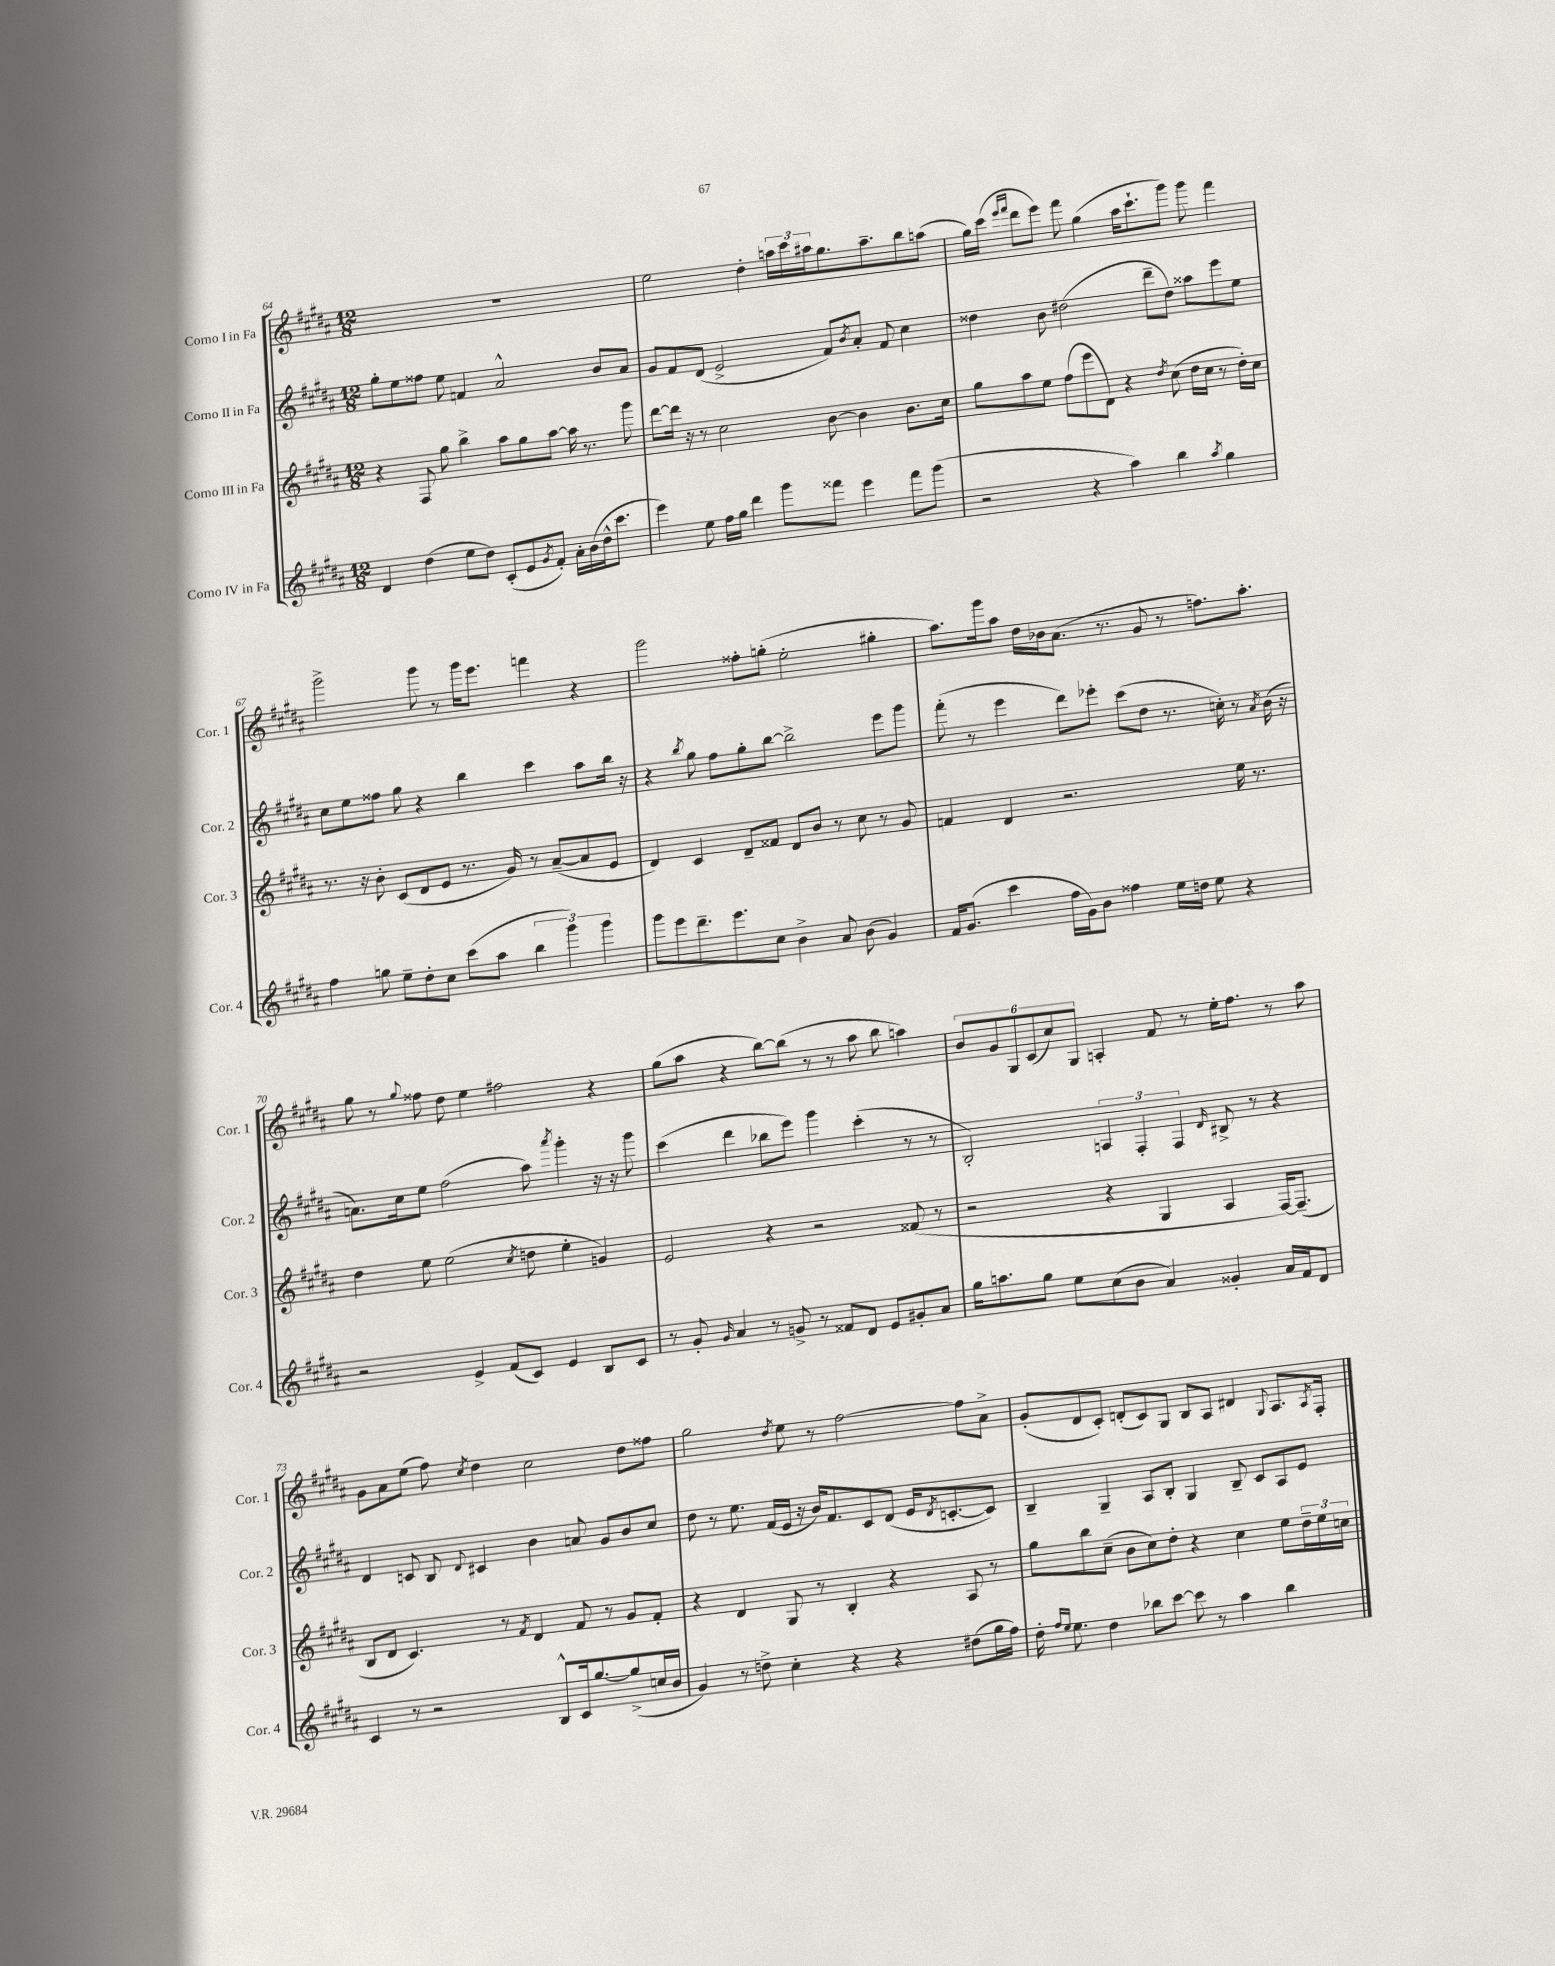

**kern	**kern	**kern	**kern
*staff4	*staff3	*staff2	*staff1
*clefG2	*clefG2	*clefG2	*clefG2
*k[f#c#g#d#a#]	*k[f#c#g#d#a#]	*k[f#c#g#d#a#]	*k[f#c#g#d#a#]
*M12/8	*M12/8	*M12/8	*M12/8
4d#	4r	8gg#'	1.r
.	.	8ee	.
(4dd#	8F#	8ff##	.
.	8gg#	8ee	.
8ee	4bb^	4f	.
8dd#)	.	.	.
(8c#'	8aa#	2a#^^	.
8e	8gg#	.	.
8qg#	.	.	.
8f#')	[8aa#	.	.
16a#'	16aa#]	.	.
(16b	8.r	.	.
16dd#^^	.	8b	.
8.ccc#	.	.	.
.	8ggg#	8a#	.
=	=	=	=
4eee)	[8ddd#	8g#	2ee
.	16ddd#]	8f#	.
.	16r	.	.
8ee	8r	(8d#	.
16ff#	2cc#	2e^	.
16gg#	.	.	.
4ddd#	.	.	4dd#'
8ggg#	.	.	24aa
.	.	.	24ccc#
.	.	.	24aa#
8fff##	[8b	8f#)	8.gg#
.	.	8qb	.
4eee	4b]	8a#'	.
.	.	.	8.aa#~
.	.	8f#	.
8fff##	8.b	4cc#	8bb
(8ggg#	.	.	(8aa
.	16cc#	.	.
=	=	=	=
2r	8gg#	4dd##	16gg#)
.	.	.	(16ccc#
.	.	.	16qqeee
.	.	.	16qqfff#
.	8aa#	.	8ddd#
.	8ee	8b	8eee)
.	(8ff#	(2dd#	8fff#
4r	8eee	.	(4gg#
.	8d#)	.	.
4aa#)	4r	.	16aa#
.	.	.	8.ccc#`
.	.	8ddd#~	.
.	8qdd#	.	.
4bb	(8cc#	8dd#)	8ggg#)
.	16dd#	8aa##	8ggg#
.	16cc#	.	.
8qaa#	.	.	.
4gg#	8r	8eee	4fff#
.	16dd#')	8ee	.
.	16cc#	.	.
=	=	=	=
4ff#	8.r	8cc#	2ggg#^
.	.	8ee	.
.	16r	.	.
8gg	8b'	8ff##	.
8ee~	(8c#	8gg#	.
8dd#'	8d#	4r	8ggg#
8cc#	8e	.	8r
(8ccc#	8.r	4bb	16ggg#
.	.	.	8.eee
8aa#	.	.	.
.	16g#)	.	.
6bb	8r	4ccc#	4fff
.	([8a#~	.	.
6ggg#)	.	.	.
.	8a#]	8aa#	4r
6ggg#	.	.	.
.	8e	16bb	.
.	.	16r	.
=	=	=	=
8ggg#	4d#)	4r	2ggg#
8eee	.	.	.
.	.	8qbb	.
8.ddd#~	4c#	8gg#	.
.	.	8ff#	.
8.eee	.	.	.
.	8d#~	8gg#'	8ff##'
8cc#	8f##	[8bb	(8gg'
4b^	8d#	2bb^]	2ee'
.	8b	.	.
8a#	8r	.	.
(8b	8cc#	.	.
4g#)	8r	8eee	4gg#'
.	8g#	8ggg#	.
=	=	=	=
16f#	4f	(8fff#'	8.aa#)
(8.g#	.	.	.
.	.	8r	.
.	.	.	16ggg#
4ccc#	4d#	4eee	8aa#
.	.	.	16dd#
.	.	.	16b-
16ff#	2.r	8ddd#)	(8.a#
16g#)	.	.	.
8b	.	8eee-'	.
.	.	.	8.r
4ff##	.	(8ccc#	.
.	.	8dd#	8g#
16ee	.	8.r	8r
16dd	.	.	.
8ee	.	.	8.ff)
.	.	16cc')	.
4r	16ee	8r	.
.	8.r	.	8.aa#'
.	.	8qa#	.
.	.	(16b	.
.	.	16r	.
=	=	=	=
2r	4dd#	8.a)	8gg#
.	.	.	8r
.	.	16cc#	.
.	.	.	8qqgg#
.	8ee	8ee	8ff##
.	(2ee	(2ff#	8dd#
4e^	.	.	4ee
(8f#	.	.	2ff#
.	8qcc#	.	.
8c#)	8dd	8aa#)	.
.	.	8qaaa#	.
4e	4ee'	4ggg#'	.
8B	4g)	16r	4r
.	.	16r	.
8c#	.	8ggg#	.
=	=	=	=
8r	2e	(4ccc#	(8gg#
8g#'	.	.	8aa#
16qqg#	.	.	.
4a#	.	4ddd#	4r
8r	4r	8bb-	[8bb)
8g^	.	8eee)	(8bb]
8r	2r	4ggg#	8r
8f##	.	.	8r
8d#	.	(4ccc#'	8aa#
8e	.	.	8bb
8g#'	(8f##	8r	4aa)
8a#	8r	8r	.
=	=	=	=
16gg#	2r	2B')	12b
8.aa	.	.	.
.	.	.	12g#
.	.	.	12G#
8gg#	.	.	(12c#
.	.	.	12cc#)
8ee	.	.	.
.	.	.	12G#
(8cc#	4r	6A	4A'
8b	.	.	.
.	.	6F#'	.
4a#)	4G#	.	8f#
.	.	6F#	.
.	.	.	8r
.	.	16qqd#	.
4g##'	4A#	8B#^	16ee'
.	.	.	8.ff#
.	.	8r	.
16a#	[16F#)	4r	8r
16f#	(8.F#~]	.	.
8d#	.	.	8aa#
=	=	=	=
4c#	8B	4d#	8g#
.	8d#	.	8a#
8r	4.c#)	8c	(8ee
2r	.	8B	8ff#)
.	.	8qqd#	8qcc#
.	.	4c#	4dd#
.	8r	.	.
.	8qf#	.	.
.	4d#	4b	2cc#
8B^^	.	.	.
16c#	8f#	8a	.
[8.gg#	.	.	.
.	8r	8g#	.
(8gg#^]	8g#	8b	8dd#
16cc	8f#'	8cc#	8ff##
16b	.	.	.
=	=	=	=
4g#)	4r	8dd#	2gg#
.	.	8r	.
8r	4d#	8.ee	.
8dd^	.	.	.
.	.	(16f#	.
.	.	.	8qdd#
4cc#'	8G#	16e	8ee
.	.	16r	.
.	8r	16b)	8r
.	.	8.f#	.
4r	4B'	.	[2ff#
.	.	8c#	.
4r	4r	(8d#	.
.	.	16e	.
.	.	8qd#	.
.	.	[8.c'	.
(8dd#	8A#	.	8ff#]
16gg#	8r	8c])	8a#^
16ff#)	.	.	.
=	=	=	=
16dd#'	8gg#	4B~	(8g#'
16qqff#	.	.	.
16qqee	.	.	.
8.ee	.	.	.
.	8bb	.	8d#
4dd#	(8cc#~	4G#~	8c#')
.	8b	.	(8d'
8bb-	8cc#)	8A#	8c#)
[8ccc#	8dd#'	8B'	8G#
8ccc#]	4r	4G#	8B
8r	.	.	8A#
4aa#	4cc#	8B~	4d#
.	.	8c#	.
.	.	.	8qqG#
4bb-	8ee	8A#	8.A#
.	24dd#~	8e	.
.	24ee	.	.
.	.	.	8qA#
.	.	.	16F#'
.	24cc	.	.
==	==	==	==
*-	*-	*-	*-
